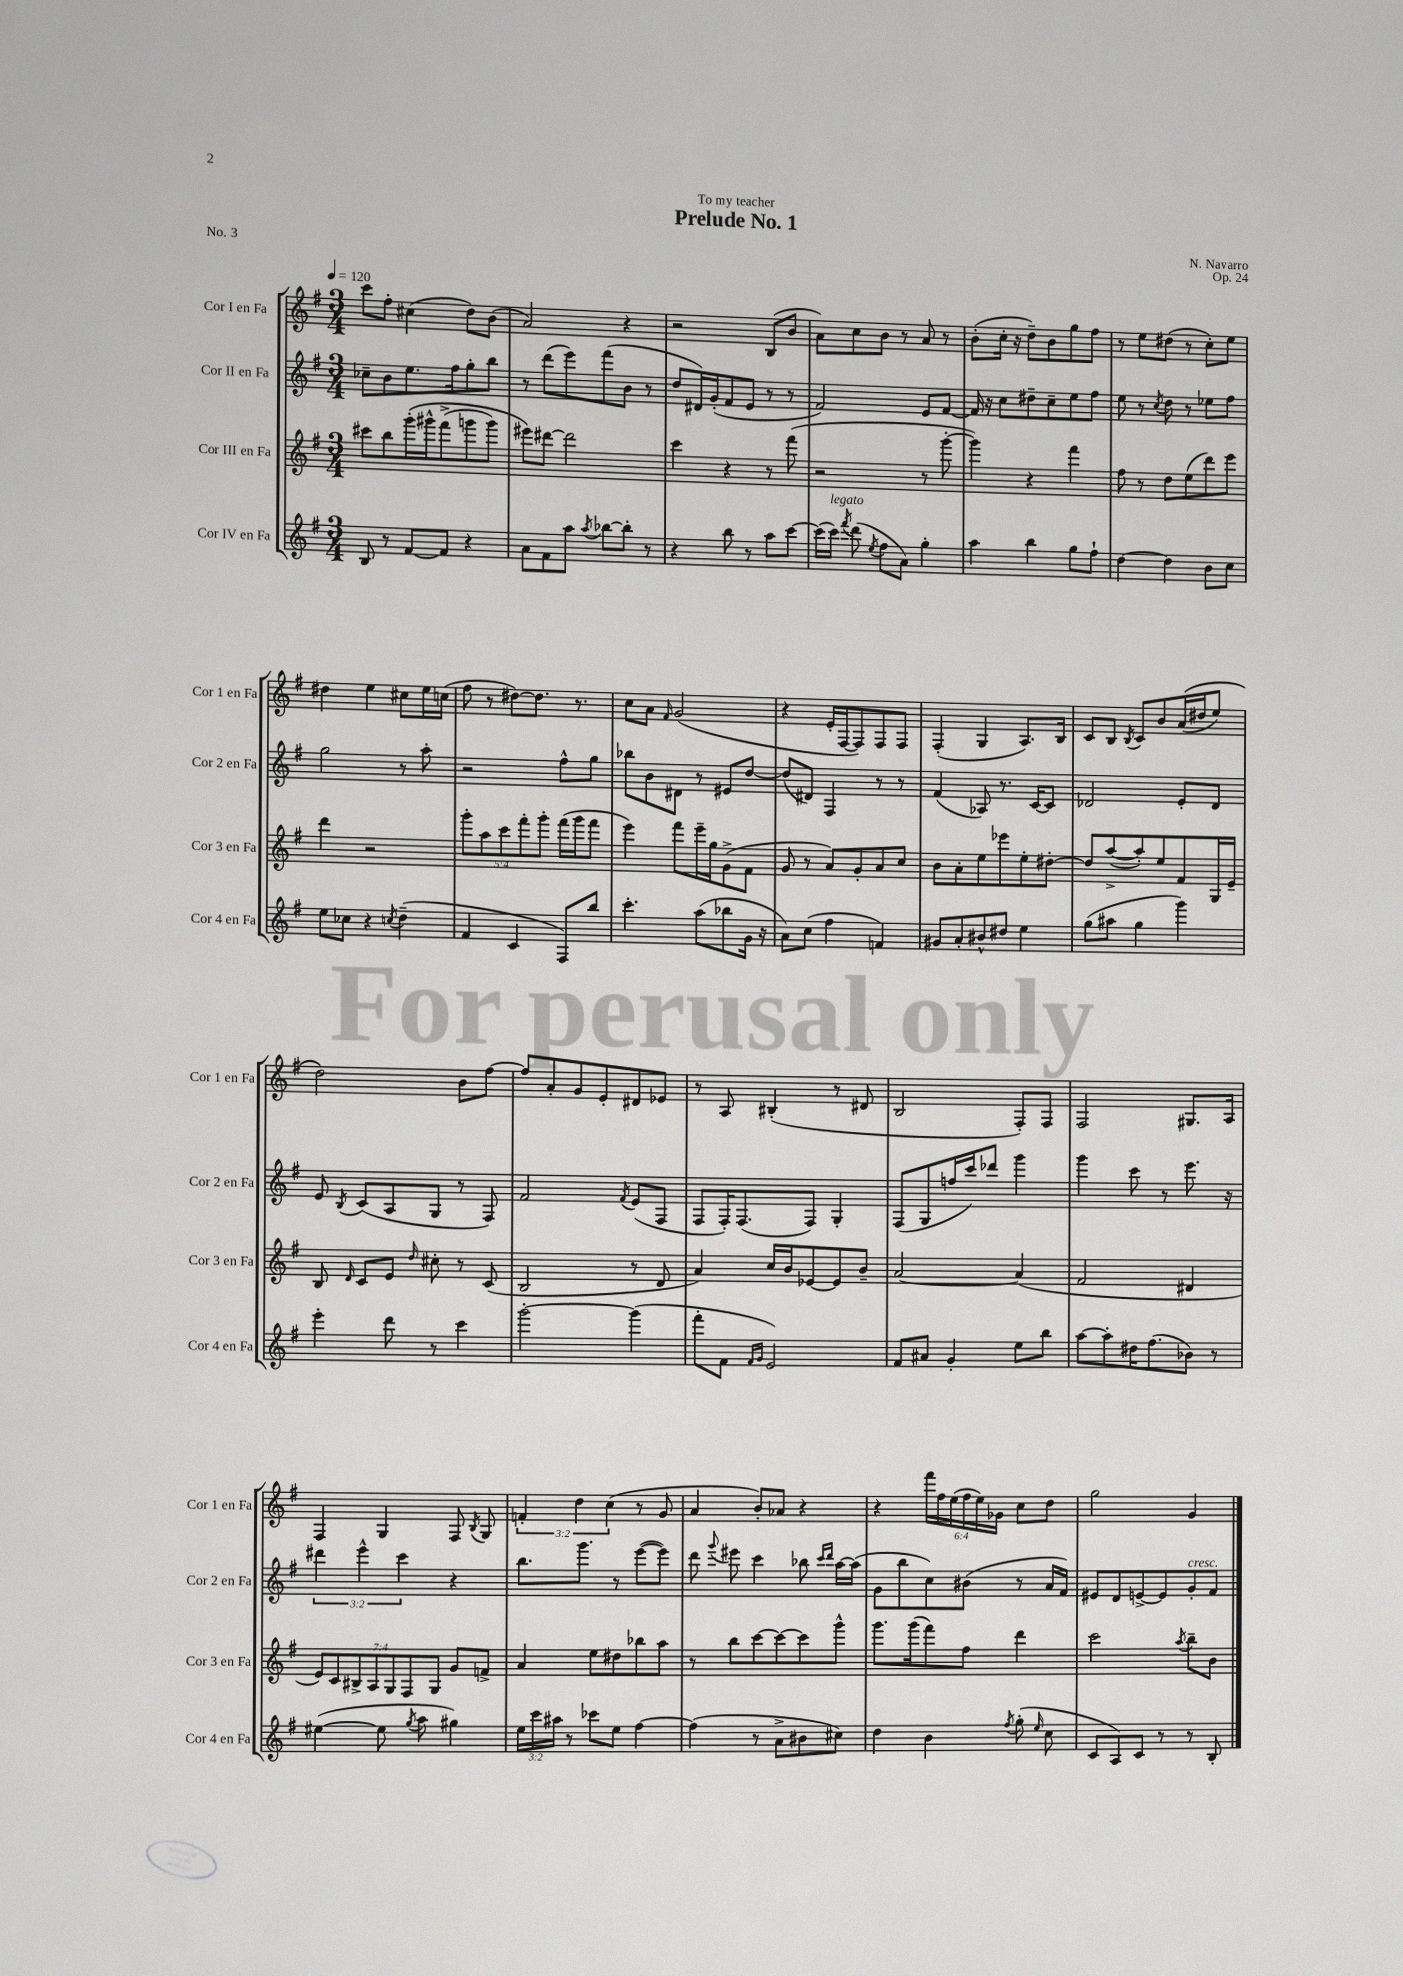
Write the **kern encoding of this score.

**kern	**kern	**kern	**kern
*staff4	*staff3	*staff2	*staff1
*clefG2	*clefG2	*clefG2	*clefG2
*k[f#]	*k[f#]	*k[f#]	*k[f#]
*M3/4	*M3/4	*M3/4	*M3/4
*MM120	*MM120	*MM120	*MM120
8B/	8ccc#\L	8cc-~\L	8ccc\L
8r	8bb\	8b\	8ff#'\J
[8f#/L	&(16ggg'\L	8.ee\	(4cc#\
.	16ggg#^^\J	.	.
8f#/]J	(8fff#^\	.	.
.	.	16ff#\k	.
4r	8ggg\	8gg'\	8dd\L)
.	8ggg\J)	8bb\J	(8b\J
=	=	=	=
8a\L	8eee#\L&)	8r	2a/)
8f#\	[8ddd#\J	(8ddd\L	.
8aa\J	2ddd#\]	8eee\)	.
8qaa/	.	.	.
[8bb-\L	.	(8fff#\	.
8bb-'\]J	.	8b\J	4r
8r	.	8r	.
=	=	=	=
4r	4ccc\	8dd/L	2r
.	.	16d#/L)	.
.	.	(16g'/J	.
8bb\	4r	8f#/	.
8r	.	8e/J	.
8aa\L	8r	8r	(8B/L
[8ccc\J	(8fff#\	8r	8b/J
=	=	=	=
(16ccc\]LL	2r	2f#/)	8a\L)
16ccc\JJ)	.	.	.
8qfff#/	.	.	.
(8ddd\	.	.	8cc\
8qee/	.	.	.
8ff#\L	.	.	8b\J
8a\J)	.	.	8r
4gg'\	8r	8e/L	8a/
.	[8ggg'\	[8f#/J	8r
=	=	=	=
4aa\	4ggg\])	16f#/]	(8b'\L
.	.	16r	.
.	.	8cc\L	16cc'\Jk
.	.	.	16r
4bb\	4r	8dd#~\	8dd~\L)
.	.	8cc~\	8b\
8gg\L	4fff#\	8ee\	8gg\
8ff#`\J	.	8ff#\J	8ff#\J
=	=	=	=
[4dd\	8ff#\	8ee\	8r
.	8r	8r	8ee\L
.	.	8qcc/	.
4dd\]	8dd\L	8dd\	(8dd#\J
.	(8ee\	8r	8r
8b\L	8ddd\)	8ee-\L	8cc'\L)
8cc\J	8eee\J	8ff#\J	8ee\J
=	=	=	=
8ee\L	4ddd\	2gg\	4dd#\
8cc-\J	.	.	.
4r	2r	.	4ee\
8qcc/	.	.	.
(4dd~\	.	8r	8cc#\L
.	.	8aa'\	16ee\L
.	.	.	(16cc\JJ
=	=	=	=
4f#/	10ggg'\L	2r	8ff#\
.	10aa\	.	.
.	.	.	8r
.	10ccc\	.	.
4c/	.	.	[8dd#\L)
.	10fff#'\	.	.
.	.	.	8.dd#\]J
.	10ggg'\J	.	.
8F#/L)	(16fff#\LL	8ff#^^\L	.
.	16ggg\J	.	8.r
8bb/J	8fff#\J	8gg\J	.
=	=	=	=
4.ccc'\	4eee\)	8bb-\L	8cc\L
.	.	8b\	8a\J
.	.	.	16qqf#/
.	8fff#\L	8d#\J	(2g/
(8aa\L	16eee~\L	8r	.
.	16gg\J	.	.
8bb-\	(8g^\	8e#/L	.
16g\Jk	8f#\J	[8dd/J	.
16r	.	.	.
=	=	=	=
8a\L)	8g/	(8dd/]L	4r
(8cc\J	8r	8d#/J)	.
4ff#\	8a/L)	4F#/	16e'/LL
.	.	.	[16F#/J
.	8g'/	.	8F#/])
4f/)	8a/	8r	8F#/
.	8cc/J	8r	8F#/J
=	=	=	=
8g#/L	8b\L	(4f#/	(4F#'/
8a'/	8a'\	.	.
8b#^^/	8ee\	8A-/)	4G/
8dd#/J	8eee-\	8.r	.
4ee\	8ee'\	.	8.A/L)
.	.	[16c/LK	.
.	[8dd#'\J	8c/]J	.
.	.	.	16B/Jk
=	=	=	=
(8gg\L	8dd#/]L	2d-/	8c/L
8aa#\J	([8aa^/	.	8B/J
.	.	.	8qB/
4gg\	8aa'/])	.	8c/L
.	8ee/	.	8b/
4ggg\)	8f#/	8e'/L	&((16a/L
.	.	.	16dd#/J
.	16G/L	8d-/J	8ee/J)
.	16e~/JJ	.	.
=	=	=	=
4eee'\	8B/	8e/	2dd\&)
.	16qqd/	8qB/	.
.	8c/L	(8c/L	.
8ddd\	8e/J	8A/	.
.	16qqdd/	.	.
8r	8cc#'\	8G/J	.
4ccc\	8r	8r	8b\L
.	(8c/	8F#/)	[8ff#\J
=	=	=	=
[2ggg'\	2B/	2f#/	8ff#/]L
.	.	.	8a'/
.	.	.	8g/
.	.	.	8e'/
.	.	8qf#/	.
(4ggg\]	8r	(8e/L	8d#/
.	8d/	8F#/J	8e-/J
=	=	=	=
8fff#'\L	4a/)	8F#/L	8r
8f#\J	.	16F#'/K)	8A/
.	.	(8.F#/	.
16qqf#/LL	.	.	.
16qqg/JJ	.	.	.
2e/)	16cc/LL	.	(4B#'/
.	16b/J	.	.
.	[8e-/	8F#/J)	.
.	8e-/]	4G'/	8r
.	8b~/J	.	8d#/
=	=	=	=
8f#/L	[2a/	(8F#/L	2B/
8a#/J	.	8G/	.
4g'/	.	16ff/L	.
.	.	16ccc/J)	.
.	.	8ddd-/J	.
8ee\L	(4a/]	4ggg\	8F#'/L)
8bb\J	.	.	8F#/J
=	=	=	=
[8aa\L	2f#/	4ggg\	2F#/
8aa'\]	.	.	.
16dd#\K	.	8ccc\	.
(8.ff#\	.	.	.
.	.	8r	.
8b-\J)	4d#/	8.eee\	8.G#/L
8r	.	.	.
.	.	16r	16A/Jk
=	=	=	=
([4ee#\	14e/L)	6ddd#\	4F#/
.	14c/	.	.
.	14B#^/	.	.
.	.	6eee^^\	.
.	14A/	.	.
8ee#\]	.	.	4G/
.	14G/	.	.
.	.	6ccc\	.
.	14F#/	.	.
8qgg/	.	.	.
8aa\	.	.	.
.	14G/J	.	.
4gg#\)	8g/L	4r	8F#/
.	.	.	8qB/
.	8f^/J	.	8G/
=	=	=	=
24ee\LL	4a/	8.bb\L	6f'/
24ccc\	.	.	.
24aa#\JJ	.	.	.
8r	.	.	.
.	.	.	6dd\
.	.	8.ggg\J	.
8ccc-\L	8ee\L	.	.
.	.	.	(6cc\
8ee\J	8dd#\	8r	.
[4ff#\	8bb-\	([8eee\L	8r
.	8aa\J	8eee\]J)	8g/
=	=	=	=
(4ff#\]	8r	8ddd\	4a/
.	.	8qqggg/	.
.	8bb\L	8eee#\	.
8r	[8ccc\	4ccc\	8b'/L)
8a^\L	8ccc\_	.	8a-/J
8b#\	8ccc\]	8bb-\	4r
.	.	16qqccc/LL	.
.	.	16qqddd/JJ	.
8cc#\J)	8ggg^^\J	[16aa\LL	.
.	.	(16aa\]JJ	.
=	=	=	=
4dd\	8.ggg\L	8g\L	4r
.	.	8bb\	.
.	(16ggg\k	.	.
4b\	8fff#\)	8cc\)	24fff#\LL
.	.	.	24ff#\
.	.	.	(24ee\
.	8ff#\J	(8b#\J	24ff#\
.	.	.	24ee\)
.	.	.	24g-\JJ
8qff#/	.	.	.
(8gg'\	4ddd\	8r	8cc\L
16qqee/	.	.	.
8cc\	.	16a/LL	8dd\J
.	.	16f#/JJ)	.
=	=	=	=
8c/L	2ccc\	8e#/L	2gg\
8A/)	.	8d/	.
8c/J	.	[8e^/	.
8r	.	8e/]	.
.	8qaa/	.	.
8r	8bb~\L	8g'/	4g/
8B'/	8b\J	8f#/J	.
==	==	==	==
*-	*-	*-	*-
